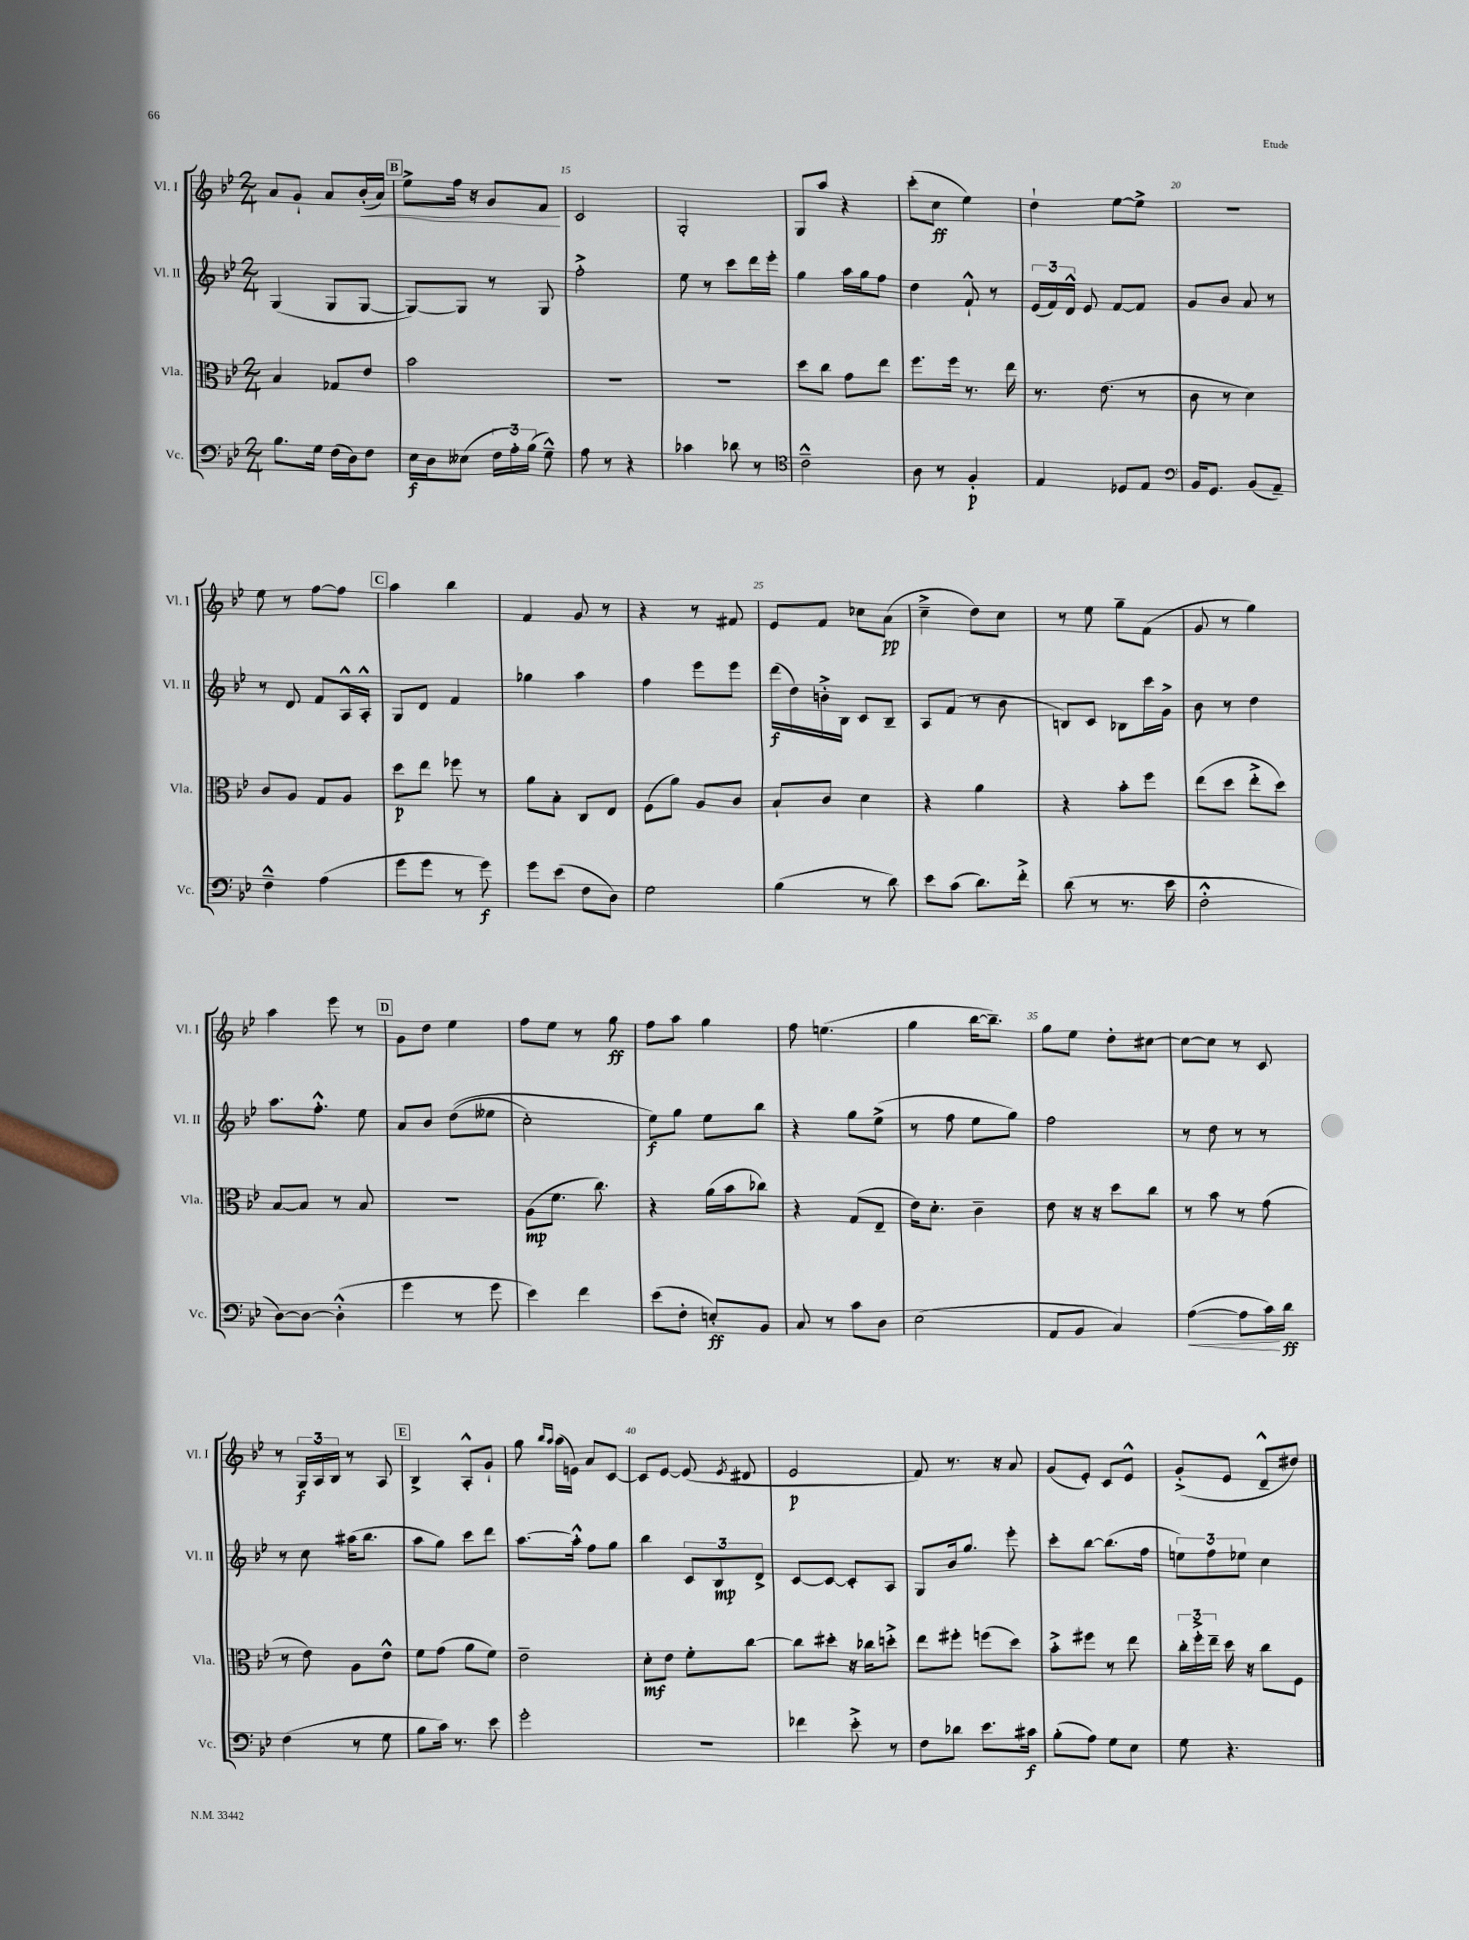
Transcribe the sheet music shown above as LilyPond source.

<<
\new StaffGroup <<
\new Staff = "s0" \with { instrumentName = "Vl. I" shortInstrumentName = "Vl. I" } {
    \clef treble \key bes \major \numericTimeSignature \time 2/4
    \autoBeamOff a'8[ g'8]-! a'8[ bes'16-.\<( a'16]) |
    \mark \markup { \box "B" } ees''8[-> f''16] r16 g'8[ f'8]\! |
    c'2 |
    g2-. |
    g8[ a''8] r4 |
    c'''8[-.( c''8]\ff ees''4) |
    d''4-! ees''8[~ ees''8]-> |
    r2 |
    ees''8 r8 f''8[~ f''8] |
    \mark \markup { \box "C" } a''4 bes''4 |
    f'4 g'8 r8 |
    r4 r8 fis'8 |
    ees'8[ f'8] ces''8[ a'8]\pp( |
    c''4---> d''8[) c''8] |
    r8 ees''8 g''8[-- f'8]( |
    g'8 r8 g''4) |
    a''4 ees'''8 r8 |
    \mark \markup { \box "D" } g'8[ d''8] ees''4 |
    f''8[ ees''8] r8 g''8\ff |
    f''8[ a''8] g''4 |
    f''8 e''4.( |
    g''4 bes''16[~ bes''8.]--) |
    g''8[ ees''8] d''8[-. cis''8]~ |
    cis''8[~ cis''8] r8 c'8 |
    r8 \tuplet 3/2 { g16[\f a16 bes16] } r8 a8 |
    \mark \markup { \box "E" } bes4-> a8[-.-^ g'8]-! |
    g''8 \grace { bes''16[ a''16] } a''16[( e'16]) a'8[ c'8]~ |
    c'8[ ees'8]~ ees'8( \acciaccatura { ees'8 } dis'8 |
    ees'2\p |
    f'8) r8. r16 a'8 |
    g'8[( ees'8]-.) c'8[ ees'8]-^ |
    g'8[-.->( ees'8] d'8[---^ dis''8]) \bar "|." |
}
\new Staff = "s1" \with { instrumentName = "Vl. II" shortInstrumentName = "Vl. II" } {
    \clef treble \key bes \major \numericTimeSignature \time 2/4
    \autoBeamOff g4( g8[ g8]~ |
    \mark \markup { \box "B" } g8[~) g8] r8 g8 |
    f''2-.-> |
    ees''8 r8 c'''8[ d'''16 ees'''16]-. |
    g''4 a''16[ g''16 f''8] |
    d''4 f'8-!-^ r8 |
    \tuplet 3/2 { ees'16[( f'16) d'16]-^ } ees'8 f'8[~ f'8] |
    g'8[ bes'8] a'8 r8 |
    r8 d'8 f'8[ a16-^ a16]-.-^ |
    \mark \markup { \box "C" } g8[ d'8] f'4 |
    ges''4 a''4 |
    f''4 ees'''8[ ees'''8] |
    d'''16[\f( d''16) b'16-.-> bes16] c'8[ bes8]-- |
    a8[ f'8]( r8 bes'8 |
    b8[) c'8] bes8[ c'''16 g'16]-> |
    bes'8 r8 d''4 |
    a''8.[ f''8.]-.-^ ees''8 |
    \mark \markup { \box "D" } a'8[ bes'8] d''8[(\( eeses''8] |
    c''2-.) |
    ees''8[\f\) g''8] ees''8[ bes''8] |
    r4 g''8[ ees''8]->( |
    r8 f''8 ees''8[ g''8]) |
    f''2 |
    r8 d''8 r8 r8 |
    r8 c''8 ais''16[( bes''8.] |
    \mark \markup { \box "E" } a''8[ g''8]) c'''8[ d'''8] |
    a''8.[~ a''16]-.-^ f''8[ g''8] |
    bes''4 \tuplet 3/2 { c'8[ bes8\mp d'8]-> } |
    c'8[~ c'8]~ c'8[-. a8] |
    g8[ bes'16 g''8.] ees'''8-. |
    c'''8[-. bes''8]~ bes''8.[( f''16] |
    \tuplet 3/2 { e''8[) f''8 ees''8] } c''4 \bar "|." |
}
\new Staff = "s2" \with { instrumentName = "Vla." shortInstrumentName = "Vla." } {
    \clef alto \key bes \major \numericTimeSignature \time 2/4
    \autoBeamOff bes4 ges8[ ees'8] |
    \mark \markup { \box "B" } bes'2 |
    R2 |
    r2 |
    d''8[ c''8] g'8[ ees''8] |
    f''8.[ f''16] r8. ees''16 |
    r8. ees'8.( r8 |
    c'8 r8 d'4) |
    c'8[ a8] g8[ a8] |
    \mark \markup { \box "C" } d''8[\p ees''8] fes''8 r8 |
    a'8[ bes8]-. c8[ ees8] |
    f8[( a'8]) a8[ c'8] |
    bes8[-! c'8] d'4 |
    r4 a'4 |
    r4 bes'8[-. f''8] |
    ees''8[( d''8] ees''8[-.-> d''8]) |
    bes8[~ bes8] r8 bes8 |
    \mark \markup { \box "D" } R2 |
    a8[\mp( f'8.] c''8.) |
    r4 a'16[( bes'16 ces''8]) |
    r4 g8[( ees8]-- |
    ees'16[) d'8.]-. c'4-- |
    ees'8 r16 r16 d''8[ c''8] |
    r8 bes'8 r8 g'8( |
    r8 ees'8) a8[ ees'8]-^ |
    \mark \markup { \box "E" } f'8[ g'8]( a'8[ f'8]) |
    ees'2-- |
    d'8[-.\mf ees'8] f'8[-. c''8]~ |
    c''8[ dis''8]-. r16 ces''16[ d''8]-.-> |
    ees''8[ fis''8]-. f''8[( d''8]) |
    bes'8[-.-> fis''8] r8 ees''8 |
    \tuplet 3/2 { c''16[-. f''16-.-> ees''16]-- } d''16 r16 c''8[ f8] \bar "|." |
}
\new Staff = "s3" \with { instrumentName = "Vc." shortInstrumentName = "Vc." } {
    \clef bass \key bes \major \numericTimeSignature \time 2/4
    \autoBeamOff bes8.[ g16] f16[( d16) f8] |
    \mark \markup { \box "B" } ees16[\f d16 eeses8]( \tuplet 3/2 { f16[ a16-.) bes16]( } g8---^) |
    a8 r8 r4 |
    ces'4 des'8 r8 |
    \clef tenor c'2---^ |
    a8 r8 f4-.\p |
    ees4 des8[ ees8] |
    \clef bass bes,16[ g,8.] bes,8[( a,8]--) |
    f4---^ a4( |
    \mark \markup { \box "C" } g'8[ g'8] r8 g'8\f) |
    g'8[ ees'8]( f8[ d8]) |
    g2 |
    bes4( r8 d'8) |
    ees'8[ c'8]( d'8.[) f'16]-.-> |
    d'8( r8 r8. ees'16 |
    f2-.-^ |
    d8[~) d8]~ d4-.-^( |
    \mark \markup { \box "D" } g'4 r8 g'8 |
    ees'4) f'4 |
    ees'8[( f8]-. e8[-.\ff) bes,8] |
    c8 r8 c'8[ d8] |
    ees2( |
    a,8[ bes,8] c4) |
    a4~\<( a8[ c'16\!) d'16]\ff |
    f4( r8 g8 |
    \mark \markup { \box "E" } bes8[ c'16]) r8. ees'8 |
    g'2-. |
    r2 |
    fes'4 ees'8-.-> r8 |
    f8[ des'8] ees'8.[ cis'16]\f |
    bes8[-.( a8]) g8[ ees8] |
    g8 r4. \bar "|." |
}
>>
>>
\layout { \context { \Score currentBarNumber = #13 \override BarNumber.break-visibility = ##(#f #t #t) barNumberVisibility = #(every-nth-bar-number-visible 5) } }
